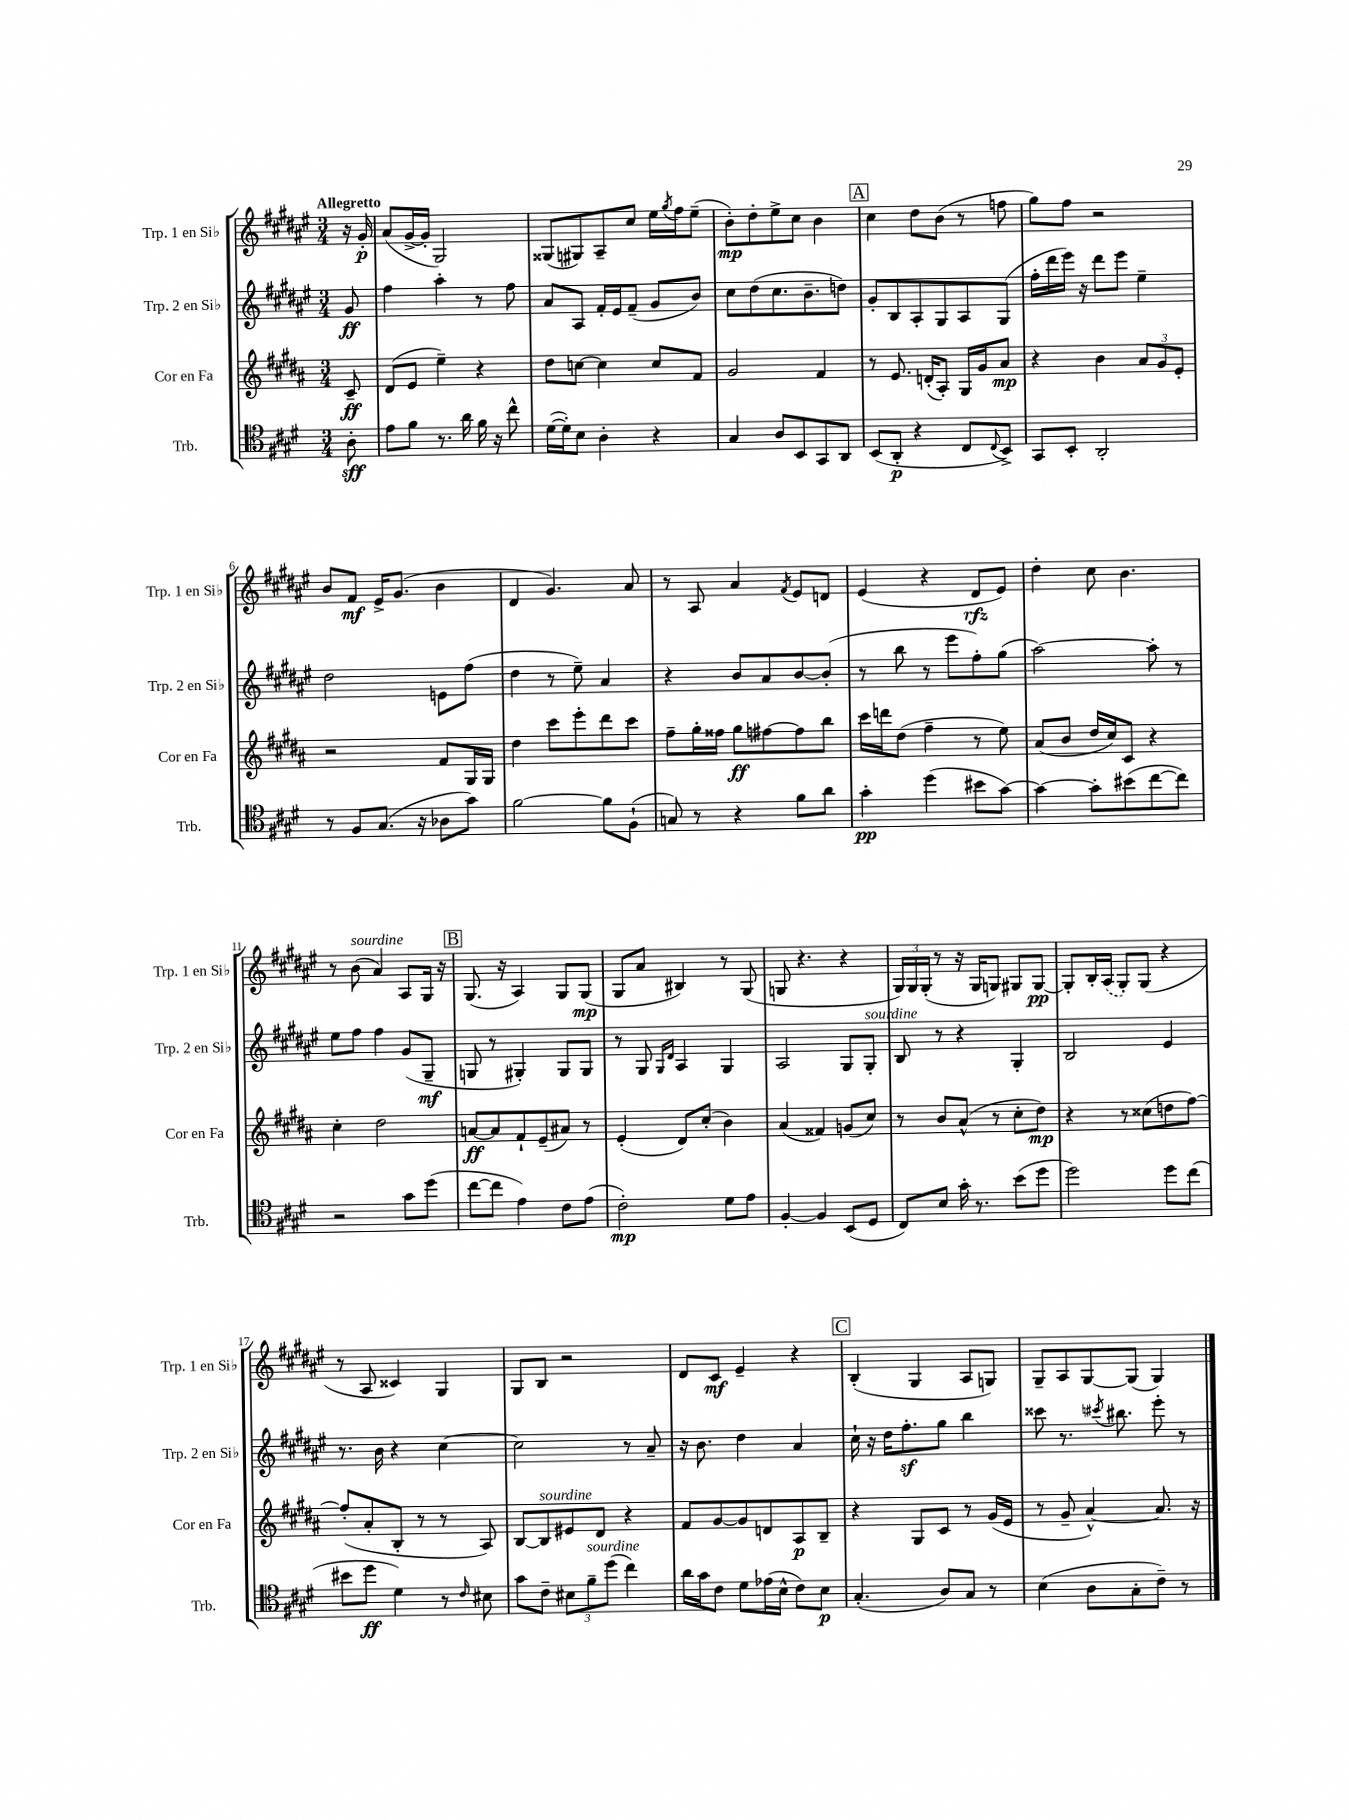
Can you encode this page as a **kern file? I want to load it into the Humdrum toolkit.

**kern	**kern	**kern	**kern
*staff4	*staff3	*staff2	*staff1
*clefC4	*clefG2	*clefG2	*clefG2
*k[f#c#g#d#]	*k[f#c#g#d#a#]	*k[f#c#g#d#a#e#]	*k[f#c#g#d#a#e#]
*M3/4	*M3/4	*M3/4	*M3/4
8A'	8c#~	8g#	16r
.	.	.	16g#'
=	=	=	=
8e	(8d#	4ff#	(8a#
8f#	8e	.	[16g#^
.	.	.	16g#']
8.r	4ee~)	4aa#'	2G#)
16a	.	.	.
16f#	4r	8r	.
16r	.	.	.
8cc#^^	.	8ff#	.
=	=	=	=
([16d#	8dd#	8a#	(8G##
16d#'])	.	.	.
8B	[8cc	8A#	8G#)
4A'	4cc]	16f#'	8A#~
.	.	16e#	.
.	.	(8f#~	8cc#
4r	8cc	8g#	16ee#
.	.	.	8qgg#
.	.	.	16ff#
.	8f#	8b)	(8ee#~
=	=	=	=
4G#	2g#	8cc#	8b')
.	.	(8dd#	8dd#'
8A	.	8.cc#	8ee#^
8BB	.	.	8cc#
.	.	8.b~	.
8GG#	4f#	.	4b
8AA	.	8dd)	.
=	=	=	=
(8BB	8r	8g#'	4cc#
8AA'	8.e	8B	.
4r	.	8A#'	8dd#
.	(16d'	.	.
.	8A#')	8G#	(8b
8C#	16G#	8A#	8r
.	16g#	.	.
8qqC#	.	.	.
8BB^)	8a#	(8G#	8ff
=	=	=	=
8GG#	4r	16ff#'	8gg#)
.	.	16ddd#	.
8BB'	.	16eee#)	8ff#
.	.	16r	.
2AA'	4b	8ddd#	2r
.	.	8eee#	.
.	12a#	4ee#~	.
.	12g#	.	.
.	12e'	.	.
=	=	=	=
8r	2r	2dd#	8b
8F#	.	.	8f#
(8.G#	.	.	16e#^
.	.	.	(8.g#
16r	.	.	.
8A-	8f#	8e	4b
8g#)	16G#	(8ff#	.
.	16G#	.	.
=	=	=	=
[2f#	4dd#	4dd#	4d#
.	8ccc#	8r	4.g#)
.	8eee'	8ee#~)	.
8f#]	8ddd#	4a#	.
(8F#`	8ccc#	.	8a#
=	=	=	=
8G)	8ff#~	4r	8r
8r	16gg#'	.	8A#
.	16ff##	.	.
4r	8gg#	8b	4a#
.	[8ff#	8a#	.
.	.	.	8qf#
8f#	8ff#]	[8b	8e#
8a	8bb	(8b']	8d
=	=	=	=
4g#'	16ccc#	8r	(4e#
.	16ddd	.	.
.	(8dd#	8bb	.
(4dd#	4ff#~	8r	4r
.	.	8eee#	.
8b#	8r	8ff#')	8d#
[8g#)	8ee)	(8gg#	8e#)
=	=	=	=
4g#_	(8a#	[2aa#)	4dd#'
.	8b	.	.
8g#']	16dd#	.	8cc#
.	16cc#)	.	.
(8b#	8c#	.	4.b
[8cc#	4r	8aa#']	.
8cc#])	.	8r	.
=	=	=	=
2r	4cc#'	8ee#	8r
.	.	8ff#	(8b
.	2dd#	4ff#	4a#)
8g#	.	(8g#	8A#
(8dd#	.	8G#~	16G#
.	.	.	16r
=	=	=	=
[8cc#	[8a	8G	(8.G#
8cc#]	8a]	8r	.
.	.	.	16r
4e)	8f#`	4G#')	4A#)
.	(8e~	.	.
8c#	8a#)	8G#	8G#
(8e	8r	8G#	(8G#
=	=	=	=
2c#')	(4e'	8r	8G#
.	.	8G#	8a#
.	.	16qqG#	.
.	.	16qqd#	.
.	8d#)	4A#	4B#)
.	(8cc#'	.	.
8d#	4b)	4G#	8r
8e	.	.	(8G#
=	=	=	=
[4F#'	(4a#	2A#	8G
.	.	.	4.r
4F#]	4f##)	.	.
(8BB	(8g	8G#	4r
8D#	8cc#)	8G#'	.
=	=	=	=
8C#)	8r	8B	24G#)
.	.	.	24G#
.	.	.	(24G#'
8B	8b	8r	8r
16g#'	(8a#^^	4r	16r
8.r	.	.	16G#
.	8r	.	8G)
(8b	8cc#'	4G#'	8G#
8dd#	8dd#)	.	[8G#
=	=	=	=
2dd#)	4r	2B	8G#']
.	.	.	16B'
.	.	.	(16A#
.	8r	.	8G#')
.	(8cc##	.	(8G#
8dd#	8dd	4e#	4r
(8cc#	[8ff#)	.	.
=	=	=	=
8b#	(8ff#']	8.r	8r
8dd#	8a#'	.	8A#
.	.	16b	.
4d#)	8B'	4r	4c##)
.	8r	.	.
8r	8r	[4cc#	4G#
16qqc#	.	.	.
8B#	8A#)	.	.
=	=	=	=
8g#	[8B	2cc#]	8G#
8c#~	8B]	.	8B
12B#	8e#	.	2r
12f#~	.	.	.
.	8d#	.	.
(12dd#	.	.	.
4cc#)	4r	8r	.
.	.	8a#~	.
=	=	=	=
16a	8f#	16r	8d#
16g#	.	8.b	.
8c#	[8g#	.	8c#
8d#	8g#]	4dd#	4e#~
(16e-	8d	.	.
16B^^	.	.	.
8c#)	8A#	4a#	4r
8B	8B~	.	.
=	=	=	=
(4.G#'	4r	16cc#`	(4B'
.	.	16r	.
.	.	16dd#	.
.	.	8.ff#'	.
.	8G#	.	4G#
8A)	8c#	8gg#	.
8G#	8r	4bb	8A#
8r	(16g#	.	8G)
.	16e	.	.
=	=	=	=
(4B	8r	8ccc##	8G#~
.	8g#~	8.r	8A#
8A	[4a#^^)	.	[8G#
.	.	8qccc#	.
.	.	8.bb#	.
8G#'	.	.	(8G#]
8c#~)	8.a#]	8eee#'	4G#)
8r	.	8r	.
.	16r	.	.
==	==	==	==
*-	*-	*-	*-
